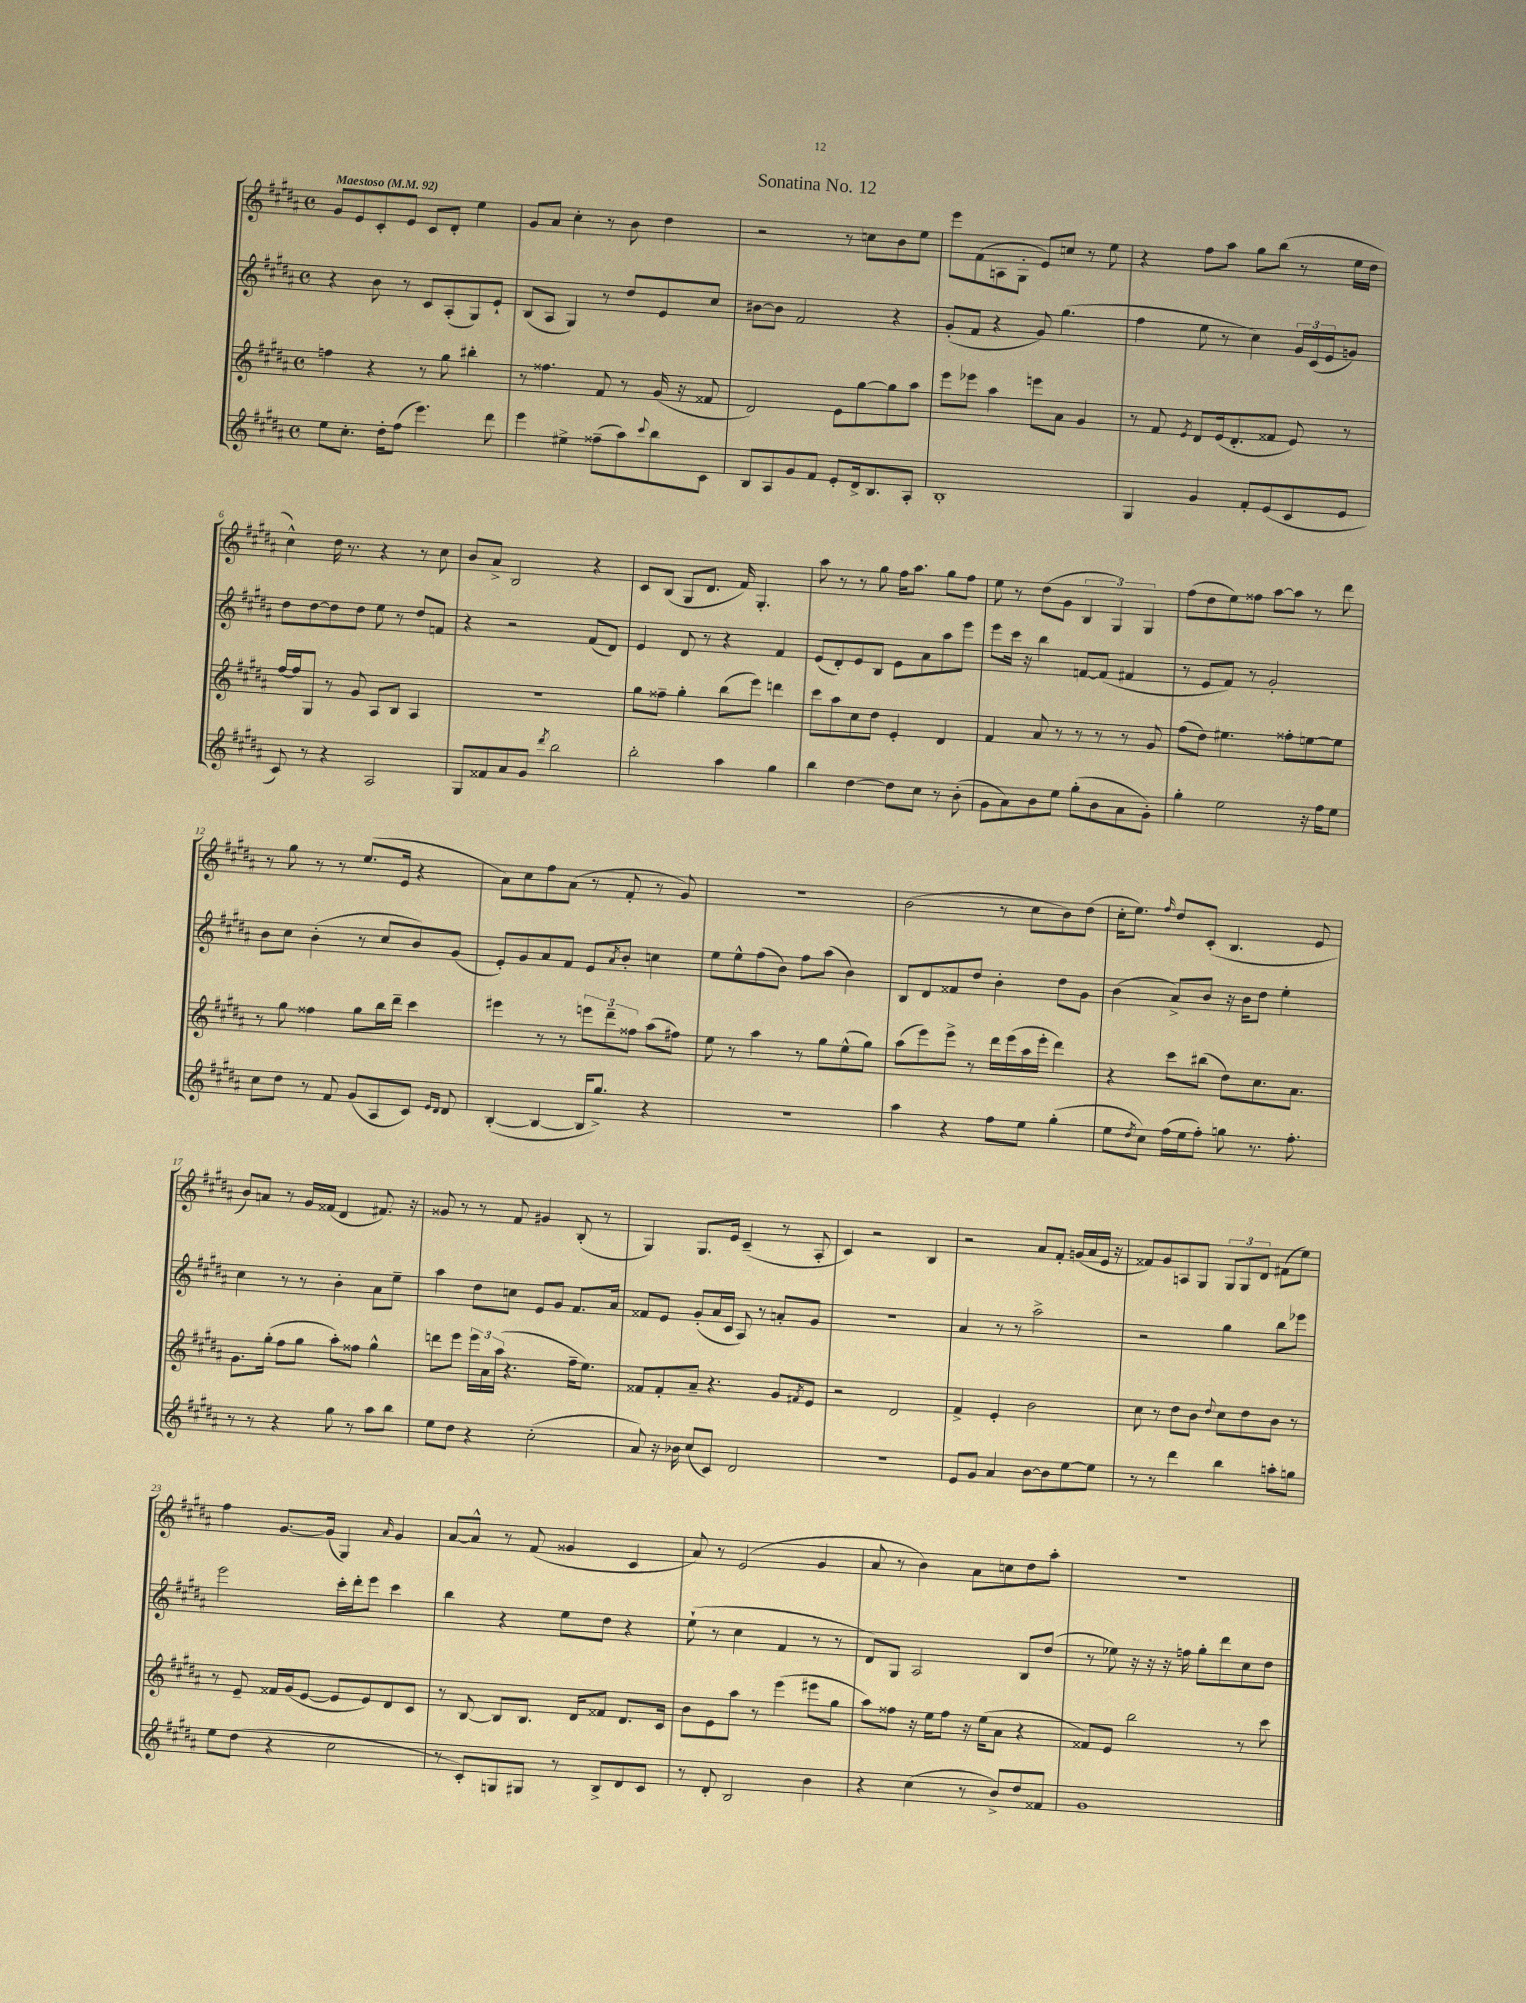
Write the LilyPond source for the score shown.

\header { title = "Sonatina No. 12" }
<<
\new StaffGroup <<
\new Staff = "s0" {
    \clef treble \key b \major \defaultTimeSignature \time 4/4 \tempo "Maestoso" 4 = 92
    gis'8 e'8 cis'8-. e'8 cis'8 dis'8-. e''4 |
    gis'8 ais'8 cis''4-. r8 b'8 dis''4 |
    r2 r8 c''8 b'8 e''8 |
    e'''8 fis'8( a8 gis8-. e'8) c''8 r8 e''8 |
    r4 fis''8 ais''8 gis''8 b''8( r8 e''16 dis''16 |
    cis''4-^) dis''16 r8. r4 r8 cis''8 |
    b'8 ais'8-> b2 r4 |
    cis'8 b8( gis8 dis'8. fis'16) gis4.-. |
    ais''8 r8 r8 gis''8 fis''16 ais''8. gis''8 fis''8 |
    e''8 r8 dis''8( gis'8 \tuplet 3/2 { b4 gis4) gis4 } |
    fis''8( dis''8 e''8) fisis''8 ais''8~ ais''8 r8 dis'''8 |
    r8 gis''8 r8 r8 e''8.( e'16 r4 |
    ais'8) cis''8 fis''8 ais'8( r8 fis'8-. r8 gis'8) |
    R1 |
    b'2( r8 cis''8 b'8) dis''8( |
    cis''16-. e''8.) \grace { fis''16 } dis''8 cis'8-.( b4. e'8 |
    b'8) a'8 r8 gis'16 fisis'16( dis'4 fis'8.) r16 |
    gisis'8 r8 r8 fis'8 gis'4 b8-.( r8 |
    gis4) gis8. e'16 cis'4--( r8 ais8-. |
    cis'4) r2 b4 |
    r2 ais'8 fis'8-. g'16( ais'16 e'16 r16 |
    fisis'8) gis'8 a8 gis8 \tuplet 3/2 { gis8 gis8 dis'8 } fis'8( e''8) |
    fis''4 gis'8.~ gis'16( gis4) \grace { ais'16 } gis'4 |
    ais'8~ ais'8-^ r8 fis'8( gisis'4 cis'4 |
    ais'8) r8 e'2( gis'4 |
    ais'8 r8 b'4) ais'8 c''8 dis''8 ais''8-. |
    R1 \bar "|." |
}
\new Staff = "s1" {
    \clef treble \key b \major \defaultTimeSignature \time 4/4
    r4 b'8 r8 cis'8 ais8-.( gis8) e'8-! |
    b8( ais8 gis4) r8 dis''8 e'8 cis''8 |
    bis'8~ bis'8 fis'2 r4 |
    gis'8-.( fis'8 r4 gis'8) gis''4.( |
    fis''4 e''8 r8 cis''4) \tuplet 3/2 { gis'16 cis'16( e'16 } g'8) |
    dis''8 dis''8~ dis''8 dis''8 e''8 r8 dis''8 f'8 |
    r4 r2 fis'8( dis'8) |
    e'4 dis'8 r8 r4 fis'4 |
    e'8( dis'8-.) e'8 b8 e'8 ais'8 ais''8 e'''8 |
    e'''8 cis'''16 r16 b''4 f'8~ f'8( fis'4 |
    r8 e'8 fis'8) r8 gis'2-. |
    b'8 cis''8 b'4-.( r8 cis''8 b'8) gis'8( |
    e'8-.) gis'8 ais'8 fis'8 e'8 \acciaccatura { ais'8 } b'8-. c''4 |
    e''8 e''8-^ fis''8( b'8) fis''8 ais''8( b'4) |
    b8 dis'8 fisis'8 dis''8 b'4-. dis''8 gis'8 |
    b'4( ais'8->) b'8 r16 b'16 dis''8 e''4-. |
    cis''4 r8 r8 b'4-. ais'8 e''8-- |
    ais''4 dis''8 c''8 e'8 gis'8 fis'8. ais'16 |
    fisis'8 e'8 gis'8-.( ais'16 cis'16 ais8) r8 a'8-. gis'8 |
    r1 |
    ais'4 r8 r8 ais''2-> |
    r2 gis''4 b''8 ees'''8 |
    e'''2 cis'''16-. dis'''16-. e'''8 cis'''4 |
    b''4 r4 e''8 dis''8 r4 |
    e''8-!( r8 cis''4 fis'4 r8 r8 |
    dis'8) gis8 ais2 b8 dis''8( |
    r8 ees''8) r16 r16 r16 f''16 gis''8-. dis'''8 cis''8 dis''8 \bar "|." |
}
\new Staff = "s2" {
    \clef treble \key b \major \defaultTimeSignature \time 4/4
    f''4 r4 r8 gis''8 bis''4-. |
    r8 fisis''4. fis'8 r8 gis'16( r16 fisis'8 |
    dis'2) e'8 gis''8~ gis''8 ais''8 |
    e'''8 ees'''8 ais''4 e'''8 ais'8 gis'4 |
    r8 fis'8 \acciaccatura { e'8 } dis'8 e'16( dis'8.-. fisis'8 e'8) r8 |
    fis''16~ fis''16 gis8 r8 gis'8 ais8 b8 ais4 |
    R1 |
    gis''8 fisis''8-- gis''4-. b''8( e'''8) d'''4 |
    cis'''8 ais''8 cis''8 dis''8 e'4-. dis'4 |
    fis'4 ais'8 r8 r8 r8 r8 gis'8 |
    fis''8( dis''8) eis''4. fisis''8-. e''8~ e''8 |
    r8 gis''8 fisis''4 gis''8 b''16 dis'''16-- cis'''4 |
    eis'''4 r8 r8 \tuplet 3/2 { e'''8 dis'''8-- fisis''8 } ais''8( fis''8) |
    e''8 r8 ais''4 r8 gis''8 e''8-^( gis''8) |
    ais''8( e'''8) e'''8-> r8 dis'''16 e'''16( ais''16 e'''16-. dis'''4) |
    r4 cis'''8 bis''8( dis''8) cis''8. ais'8. |
    gis'8. gis''16-.( fis''8 gis''8 ais''8-.) fisis''8 gis''4-^ |
    d'''8 e'''8 \tuplet 3/2 { e'''16 ais'16 ais''16( } r4. fis''16-- e''8.) |
    fisis'8 fisis'8-. ais'8-- r4. gis'8 \acciaccatura { fis'8 } e'8 |
    r2 dis'2 |
    fis'4-> e'4-. b'2 |
    cis''8 r8 dis''8 b'8 \appoggiatura { dis''8 } cis''8 dis''8 b'8 r8 |
    r8 e'8-- fisis'16 gis'16( e'8~ e'8 e'8) dis'8 cis'8 |
    r8 b8~ b8 b8. dis'16 fisis'8 dis'8. cis'16 |
    b'8 e'8 ais''8 r8 e'''4( eis'''8 gis''8 |
    ais''8) fisis''8 r16 e''16 fisis''8 r16 e''16( ais'8 r4 |
    fisis'8) e'8 b''2 r8 cis'''8 \bar "|." |
}
\new Staff = "s3" {
    \clef treble \key b \major \defaultTimeSignature \time 4/4
    e''8 cis''8.-. dis''16-. fis''8( e'''4.) dis'''8 |
    e'''4 eis''4-> fisis''8--( ais''8) \appoggiatura { cis'''8 } b''8 cis'8 |
    b8 ais8 gis'8 fis'8 e'8-. dis'16-> b8. ais8-. |
    b1-. |
    gis4 gis'4 fis'8-. e'8( cis'8 e'8 |
    cis'8) r8 r4 ais2 |
    gis8 fisis'8 ais'8 gis'8 \acciaccatura { dis'''8 } b''2 |
    b''2-. ais''4 gis''4 |
    b''4 dis''4~ dis''8 cis''8 r8 b'8-.( |
    gis'8 ais'8) b'8 e''8 gis''8-.( b'8 ais'8 gis'8-.) |
    gis''4-. e''2 r16 fis''16 e''8 |
    cis''8 dis''8 r8 fis'8 gis'8( ais8 cis'8) \grace { e'16 dis'16 } dis'8 |
    b4~-.( b4~ b16 gis''8.->) r4 |
    R1 |
    ais''4 r4 fis''8 e''8 gis''4-.( |
    e''8 \acciaccatura { dis''8 } cis''8) fis''16( e''16 fis''8-.) g''8 r8. fis''8.-. |
    r8 r8 r4 gis''8 r8 ais''8 b''8 |
    e''8 dis''8 r4 cis''2-.( |
    ais'8) r16 bes'16 cis''8( cis'8) dis'2 |
    r1 |
    e'8 gis'8 ais'4 b'8~ b'8 e''8~ e''8 |
    r8 r8 dis'''4 b''4 a''8-. g''8 |
    e''8 dis''8( r4 cis''2 |
    r8 cis'8-.) g8 gis8 r8 b8-> dis'8 cis'8 |
    r8 dis'8-. b2 b'4 |
    r4 cis''4( r8 b'8->) dis''8 fisis'8 |
    gis'1 \bar "|." |
}
>>
>>
